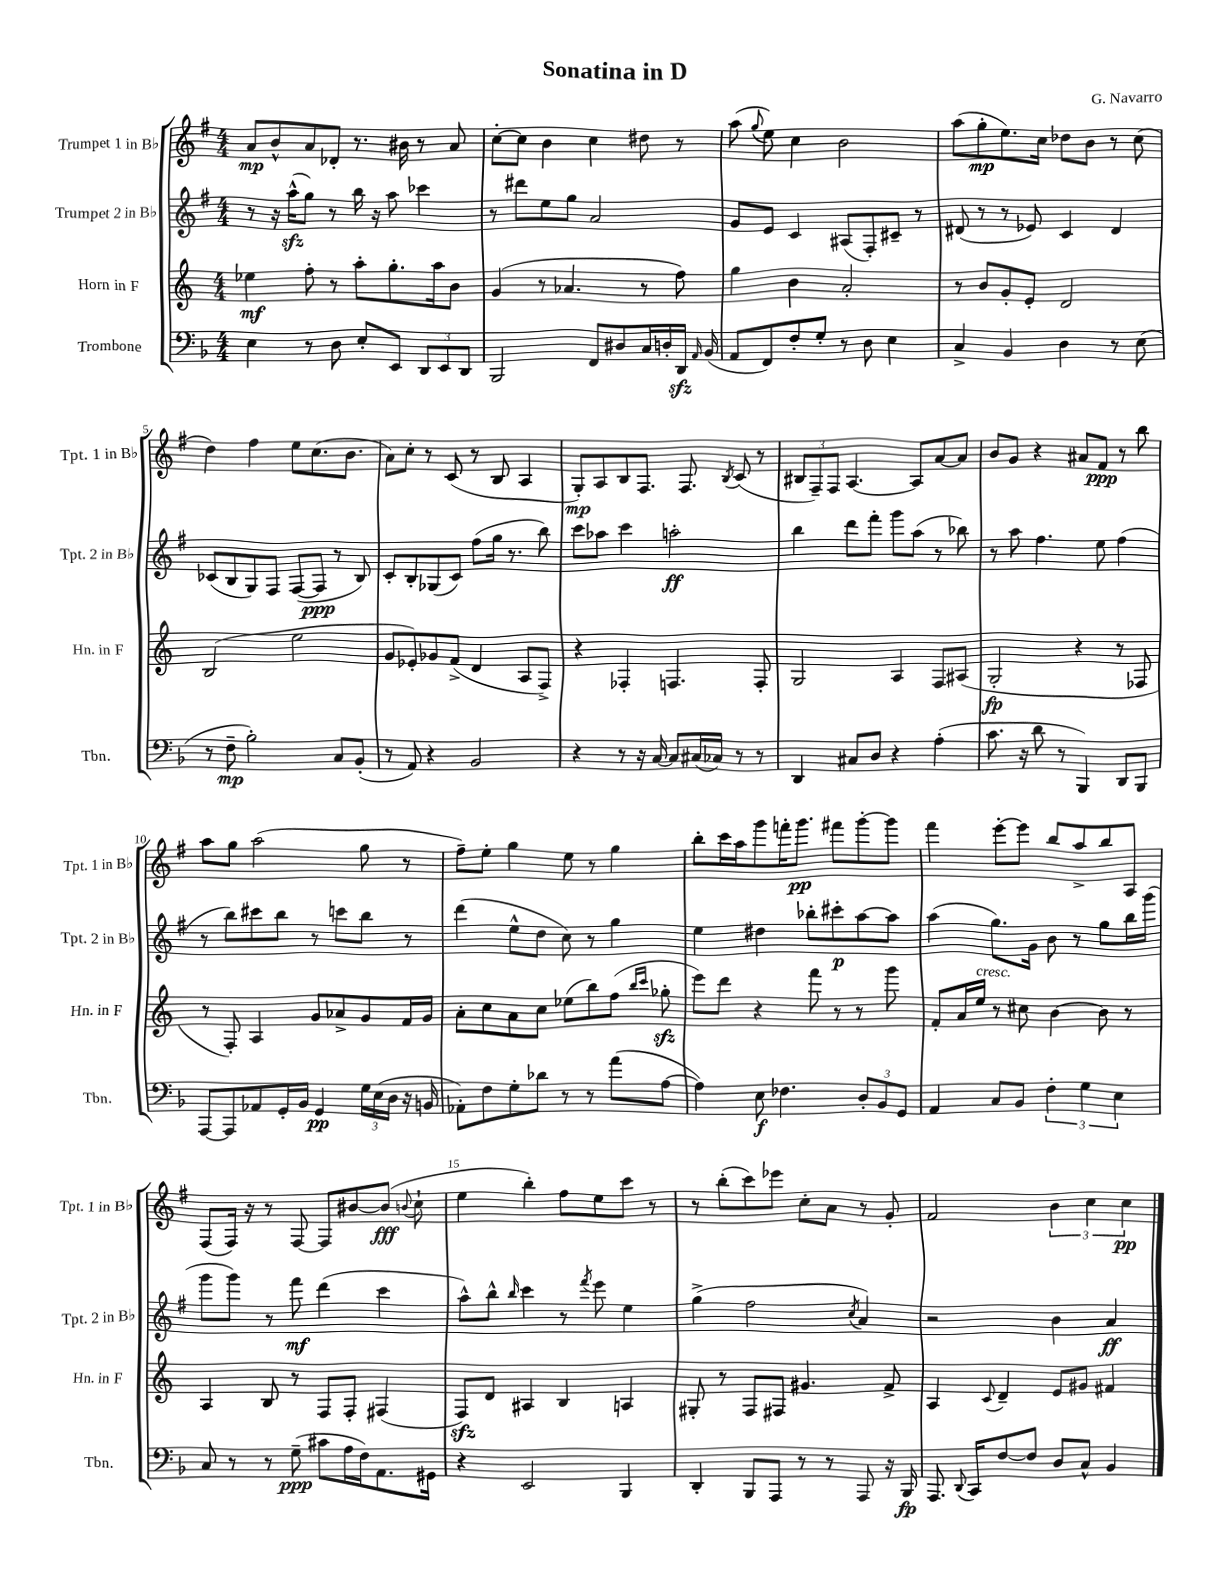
\header { title = "Sonatina in D" composer = "G. Navarro" }
<<
\new StaffGroup <<
\new Staff = "s0" \with { instrumentName = "Trumpet 1 in Bb" shortInstrumentName = "Tpt. 1 in Bb" } {
    \clef treble \key g \major \numericTimeSignature \time 4/4
    \autoBeamOff a'8[\mp b'8-^ a'8 des'8]-. r8. bis'16 r8 a'8 |
    c''8[~-. c''8] b'4 c''4 dis''8 r8 |
    a''8( \appoggiatura { g''8 } e''8) c''4 b'2 |
    a''8[( g''8-.\mp e''8.) c''16] des''8[ b'8] r8 c''8( |
    d''4) fis''4 e''8[ c''8.( b'8.] |
    a'8[) c''8]-. r8 c'8( r8 b8 a4 |
    g8[-.\mp) a8 b8 fis8.] fis8. \acciaccatura { b8 } c'8( r8 |
    \tuplet 3/2 { bis8[ fis8--) fis8] } a4.~ a8[ a'8~ a'8] |
    b'8[ g'8] r4 ais'8[ fis'8]\ppp r8 b''8 |
    a''8[ g''8] a''2( g''8 r8 |
    fis''8[--) e''8]-. g''4 e''8 r8 g''4 |
    b''8[-. c'''16 a''16 g'''8 f'''16-. g'''8.]\pp fis'''8[ g'''8~-. g'''8] |
    fis'''4 e'''8[~-. e'''8] b''8[ a''8-> b''8 a8] |
    fis8[( fis16]) r16 r8 fis8~ fis8[ bis'8~ bis'8]\fff( \appoggiatura { b'8 } c''8-! |
    e''4 b''4-.) fis''8[ e''8 c'''8] r8 |
    r8 b''8[-.( c'''8) ees'''8] c''8[-. a'8] r8 g'8-. |
    fis'2 \tuplet 3/2 { b'4 c''4 c''4\pp } \bar "|." |
}
\new Staff = "s1" \with { instrumentName = "Trumpet 2 in Bb" shortInstrumentName = "Tpt. 2 in Bb" } {
    \clef treble \key g \major \numericTimeSignature \time 4/4
    \autoBeamOff r8 r16 a''16[-^\sfz( g''8]) r8 b''16 r16 a''8 ces'''4 |
    r8 dis'''8[ e''8 g''8] a'2 |
    g'8[ e'8] c'4 ais8[( fis8-.) cis'8]-- r8 |
    dis'8( r8 r8 ees'8) c'4 dis'4 |
    ces'8[( b8 g8) fis8] fis8[~( fis8]\ppp r8 b8) |
    c'8[-. b8-. ges8( c'8]) fis''8[( g''16] r8. b''8) |
    c'''8[ aes''8] c'''4 a''2-.\ff |
    b''4 d'''8[ fis'''8]-. g'''8[ a''8]( r8 bes''8) |
    r8 a''8 fis''4. e''8 fis''4( |
    r8 b''8[) cis'''8 b''8] r8 c'''8[ b''8] r8 |
    d'''4( e''8[-^ d''8] c''8) r8 g''4 |
    e''4 dis''4 bes''8[-. cis'''8-.\p a''8~ a''8] |
    a''4( g''8.[) g'16] b'8 r8 g''8[ b''16 g'''16]( |
    g'''8[ g'''8]) r8 fis'''8\mf d'''4( c'''4 |
    a''8[-^) b''8]-^ \grace { b''16 } c'''4 r8 \acciaccatura { fis'''8 } e'''8 e''4 |
    g''4->( fis''2 \acciaccatura { c''8 } a'4) |
    r2 b'4 a'4\ff \bar "|." |
}
\new Staff = "s2" \with { instrumentName = "Horn in F" shortInstrumentName = "Hn. in F" } {
    \clef treble \key c \major \numericTimeSignature \time 4/4
    \autoBeamOff ees''4\mf f''8-. r8 a''8[-. g''8.-. a''16 b'8] |
    g'4( r8 aes'4. r8 f''8) |
    g''4 b'4 a'2-. |
    r8 b'8[ g'8-. e'8]-. d'2 |
    b2( e''2 |
    g'8[ ees'8-.) ges'8 f'8]->( d'4 a8[ f8]->) |
    r4 fes4-. f4. f8-. |
    g2 a4 f8[ ais8]( |
    g2-.\fp r4 r8 fes8 |
    r8 f8-.) a4 g'8[ aes'8-> g'8 f'16 g'16] |
    a'8[-. c''8 a'8 c''8] ees''8[( b''8) f''8]( \grace { b''16[ c'''16] } ges''8-.\sfz |
    e'''8[) d'''8] r4 f'''8 r8 r8 g'''8 |
    f'8[-. a'16 e''16]^\markup { \italic "cresc." } r8 cis''8 b'4~ b'8 r8 |
    a4 b8 r8 f8[ f8]-. fis4( |
    f8[\sfz) d'8] ais4 b4 a4 |
    gis8-. r8 f8[ fis8] gis'4. f'8-> |
    a4 \appoggiatura { c'8 } d'4-- e'8[ gis'8] fis'4 \bar "|." |
}
\new Staff = "s3" \with { instrumentName = "Trombone" shortInstrumentName = "Tbn." } {
    \clef bass \key f \major \numericTimeSignature \time 4/4
    \autoBeamOff e4 r8 d8 e8[-. e,8] \tuplet 3/2 { d,8[ e,8 d,8] } |
    bes,,2 f,8[ dis8 c16 d16-. d,16]\sfz \grace { a,16 } bes,16( |
    a,8[ f,8) f8-. g8]-. r8 d8 e4 |
    c4-> bes,4 d4 r8 e8( |
    r8 f8--\mp bes2-.) c8[ bes,8]-.( |
    r8 a,8) r4 bes,2 |
    r4 r8 r16 c16~ c8[ cis16( ces16]) r8 r8 |
    d,4 cis8[ d8] r4 a4-.( |
    c'8. r16 d'8 r8 bes,,4) d,8[ bes,,8] |
    a,,8[~ a,,8 aes,8 g,16-. bes,16] g,4\pp \tuplet 3/2 { g16[ e16( d16] } r16 b,16 |
    aes,8[-.) f8 g8-. des'8] r8 r8 a'8[( a8]~ |
    a4) e8\f fes4. \tuplet 3/2 { d8[-. bes,8 g,8] } |
    a,4 c8[ bes,8] \tuplet 3/2 { f4-. g4 e4 } |
    c8 r8 r8 g8--\ppp( cis'8[ a16 f16) a,8. gis,16] |
    r4 e,2 bes,,4 |
    d,4-. bes,,8[ a,,8] r8 r8 a,,8 r16 bes,,16\fp |
    a,,8. \appoggiatura { d,8 } c,16[ f8~ f8] d8[ c8]-^ bes,4 \bar "|." |
}
>>
>>
\layout { \context { \Score \override BarNumber.break-visibility = ##(#f #t #t) barNumberVisibility = #(every-nth-bar-number-visible 5) } }
